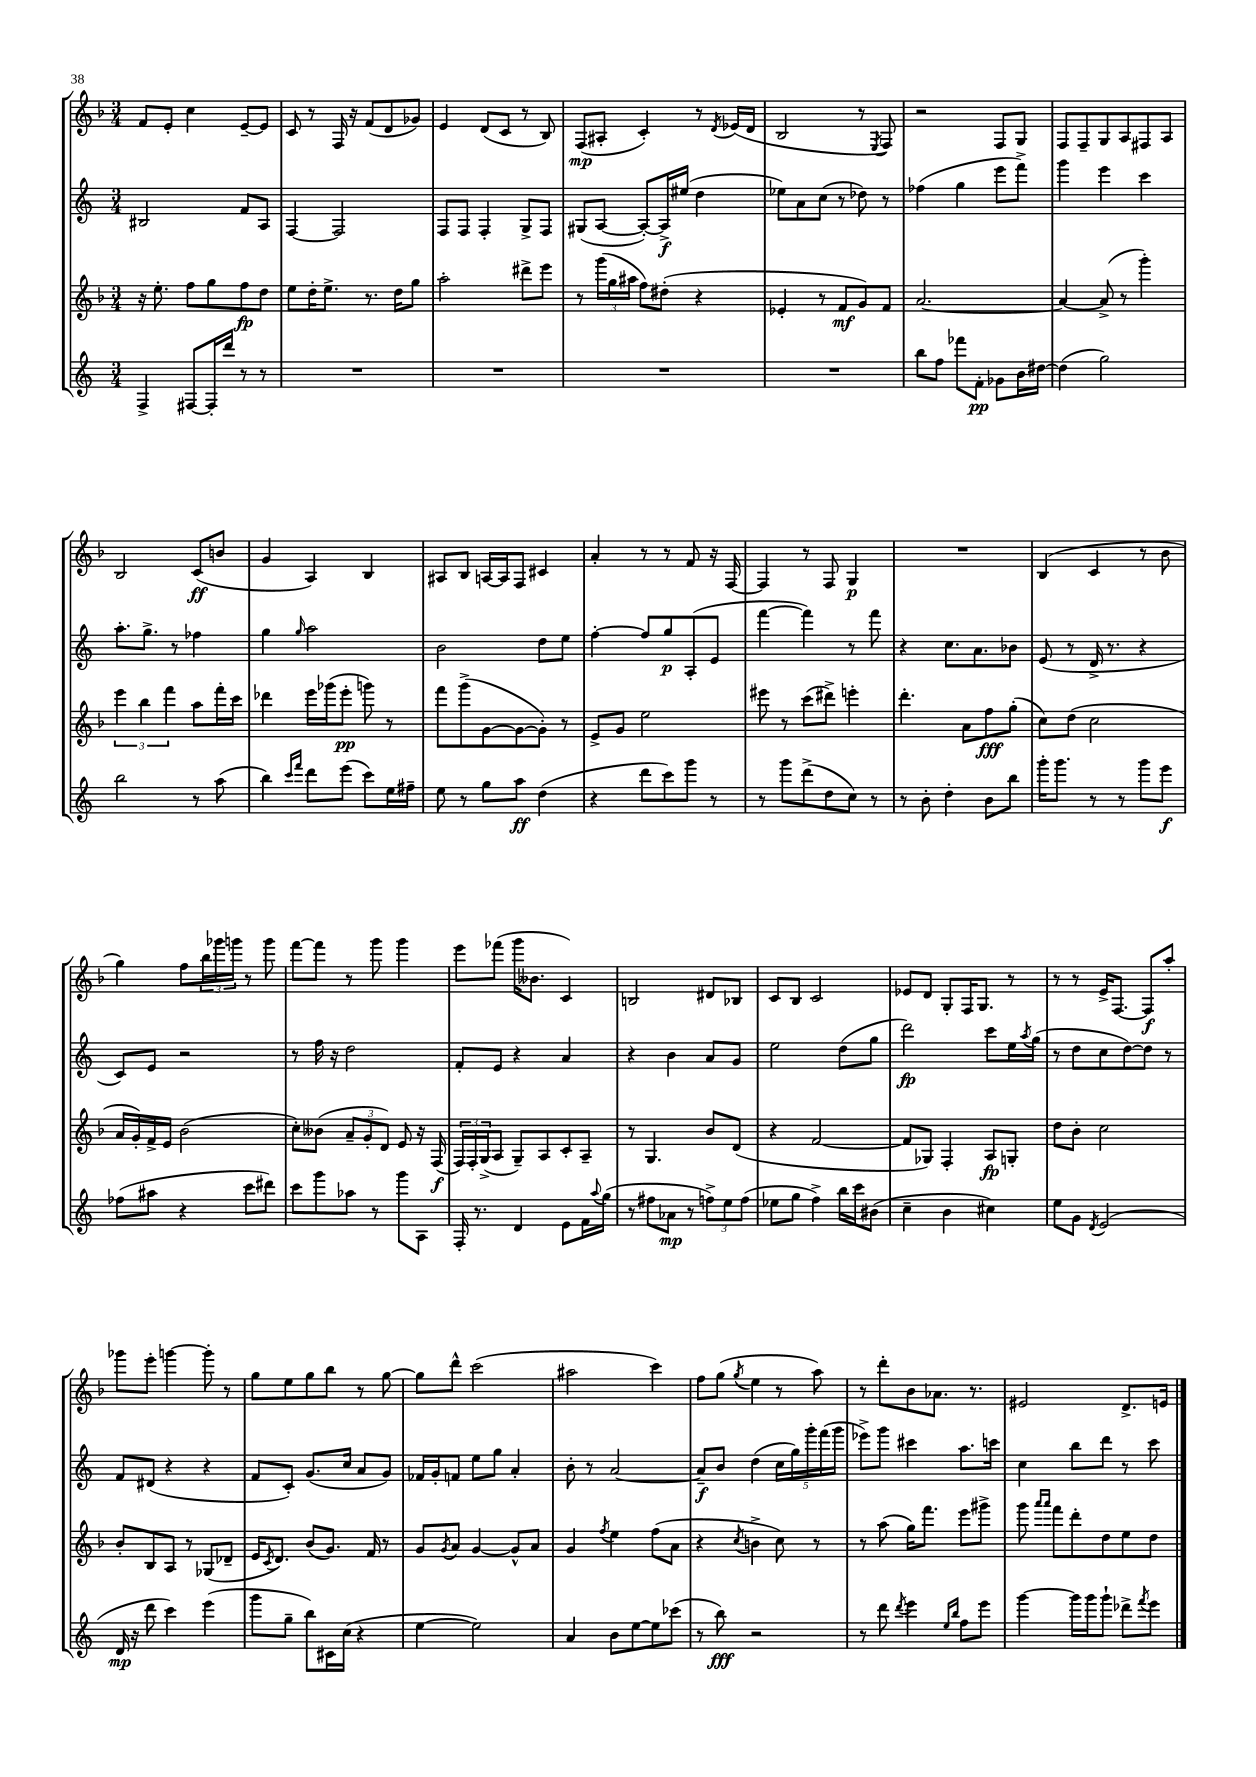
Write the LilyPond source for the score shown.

<<
\new StaffGroup <<
\new Staff = "s0" {
    \clef treble \key f \major \numericTimeSignature \time 3/4
    f'8 e'8-. c''4 e'8~-- e'8 |
    c'8 r8 f16 r16 f'8( d'8 ges'8) |
    e'4 d'8( c'8 r8 bes8) |
    f8\mp( ais8-. c'4-.) r8 \acciaccatura { d'8 } ees'16( d'16 |
    bes2 r8 \acciaccatura { e8 } f8) |
    r2 f8 g8 |
    f8 f8-- g8 a8 fis8 a8 |
    bes2 c'8\ff( b'8 |
    g'4 a4) bes4 |
    ais8 bes8 a16~ a16 f8 cis'4 |
    a'4-. r8 r8 f'8 r16 f16~ |
    f4 r8 f8 g4\p |
    R2. |
    bes4( c'4 r8 bes'8 |
    g''4) f''8 \tuplet 3/2 { bes''16 ges'''16 g'''16 } r8 g'''8 |
    f'''8~ f'''8 r8 g'''8 g'''4 |
    e'''8 fes'''8( g'''16 beses'8. c'4) |
    b2 dis'8 bes8 |
    c'8 bes8 c'2 |
    ees'8 d'8 g8-. f16 g8. r8 |
    r8 r8 e'16-> f8.~ f8\f a''8-. |
    ges'''8 e'''8-. g'''4~ g'''8-. r8 |
    g''8 e''8 g''8 bes''8 r8 g''8~ |
    g''8 d'''8-^ c'''2( |
    ais''2 c'''4) |
    f''8 g''8( \acciaccatura { g''8 } e''4 r8 a''8) |
    r8 d'''8-. bes'8 aes'8. r8. |
    eis'2 d'8.-> e'16 \bar "|." |
}
\new Staff = "s1" {
    \clef treble \key c \major \numericTimeSignature \time 3/4
    bis2 f'8 a8 |
    f4~ f2 |
    f8 f8 f4-. g8-> f8 |
    gis8( a8~ a8~-.) a16->\f eis''16( d''4 |
    ees''8) a'8 c''8( r8 des''8) r8 |
    fes''4( g''4 e'''8 f'''8->) |
    g'''4 e'''4 c'''4 |
    a''8.-. g''8.-> r8 fes''4 |
    g''4 \grace { g''16 } a''2 |
    b'2 d''8 e''8 |
    f''4~-. f''8 g''8\p a8-.( e'8 |
    f'''4~ f'''4) r8 f'''8 |
    r4 c''8. a'8. bes'8 |
    e'8( r8 d'16-> r8. r4 |
    c'8) e'8 r2 |
    r8 f''16 r16 d''2 |
    f'8-. e'8 r4 a'4 |
    r4 b'4 a'8 g'8 |
    e''2 d''8( g''8 |
    d'''2\fp) c'''8 e''16 \acciaccatura { a''8 } g''16( |
    r8 d''8 c''8 d''8~) d''8 r8 |
    f'8 dis'8( r4 r4 |
    f'8 c'8-.) g'8.( c''16 a'8 g'8) |
    fes'16 g'16-. f'8 e''8 g''8 a'4-. |
    b'8-. r8 a'2~ |
    a'8--\f b'8 d''4( \tuplet 5/4 { c''16 g''16) g'''16-. f'''16( g'''16 } |
    ees'''8->) g'''8 cis'''4 a''8. c'''16 |
    c''4 b''8 d'''8 r8 c'''8 \bar "|." |
}
\new Staff = "s2" {
    \clef treble \key f \major \numericTimeSignature \time 3/4
    r16 e''8.-. f''8 g''8 f''8\fp d''8 |
    e''8 d''16-. e''8.-> r8. d''16 g''8 |
    a''2-. dis'''8-> e'''8 |
    r8 \tuplet 3/2 { g'''16( g''16 ais''16 } f''8) dis''8-.( r4 |
    ees'4-. r8 f'8\mf g'8) f'8 |
    a'2.~ |
    a'4~ a'8->( r8 g'''4-.) |
    \tuplet 3/2 { e'''4 bes''4 f'''4 } a''8 f'''16-. c'''16 |
    des'''4 e'''16 ges'''16( e'''8-.\pp g'''8) r8 |
    f'''8 g'''8->( g'8~ g'8~ g'8-.) r8 |
    e'8-> g'8 e''2 |
    eis'''8 r8 c'''8( dis'''8->) e'''4-. |
    d'''4.-. a'8 f''8\fff g''8-.( |
    c''8) d''8( c''2 |
    a'16 g'16-.) f'16-> e'16 bes'2( |
    c''8-.) beses'8( \tuplet 3/2 { a'8-- g'8-. d'8) } e'8 r16 f16\f( |
    \tuplet 3/2 { f16) f16-. g16->( } a8 g8--) a8 c'8-. a8-- |
    r8 g4. bes'8 d'8( |
    r4 f'2~ |
    f'8 ges8) f4-. a8\fp g8-. |
    d''8 bes'8-. c''2 |
    bes'8-. bes8 a8 r8 ges8( des'8-- |
    e'16 \acciaccatura { c'8 } d'8.) bes'8( g'8.) f'16 r8 |
    g'8 \acciaccatura { g'8 } a'8 g'4~ g'8-^ a'8 |
    g'4 \acciaccatura { f''8 } e''4 f''8( a'8 |
    r4 \acciaccatura { c''8 } b'4-> c''8) r8 |
    r8 a''8( g''16) f'''8. e'''8 gis'''8-> |
    g'''8 \grace { a'''16 a'''16 } f'''8 d'''8-. d''8 e''8 d''8 \bar "|." |
}
\new Staff = "s3" {
    \clef treble \key c \major \numericTimeSignature \time 3/4
    f4-> fis8~ fis16-. d'''16 r8 r8 |
    R2. |
    R2. |
    R2. |
    R2. |
    b''8 f''8 fes'''8 f'8-.\pp ges'8 b'16 dis''16~ |
    dis''4( g''2) |
    b''2 r8 a''8( |
    b''4) \grace { c'''16 f'''16 } d'''8 e'''8( c'''8) e''16 fis''16-- |
    e''8 r8 g''8 a''8\ff d''4( |
    r4 d'''8 c'''8) g'''8 r8 |
    r8 g'''8 d'''8->( d''8 c''8) r8 |
    r8 b'8-. d''4-. b'8 b''8 |
    g'''16-. g'''8. r8 r8 g'''8 e'''8\f |
    fes''8( ais''8 r4 c'''8 dis'''8) |
    c'''8 g'''8 aes''8 r8 g'''8 a8 |
    f16-. r8. d'4 e'8 f'16 \appoggiatura { a''8 } g''16( |
    r8 fis''8 aes'8\mp r8 \tuplet 3/2 { f''8->) e''8 f''8( } |
    ees''8 g''8 f''4->) b''16 c'''16 bis'8( |
    c''4-- b'4 cis''4) |
    e''8 g'8 \acciaccatura { d'8 } e'2( |
    d'16\mp r16 d'''8 c'''4) e'''4( |
    g'''8 g''8-- b''8) cis'16 c''16( r4 |
    e''4~ e''2) |
    a'4 b'8 e''8~ e''8 ces'''8( |
    r8 b''8\fff) r2 |
    r8 d'''8 \acciaccatura { d'''8 } e'''4 \grace { e''16 b''16 } f''8 e'''8 |
    g'''4~ g'''16 g'''16 g'''8-! des'''8-> \acciaccatura { f'''8 } e'''8 \bar "|." |
}
>>
>>
\layout { \context { \Score \remove "Bar_number_engraver" } }
